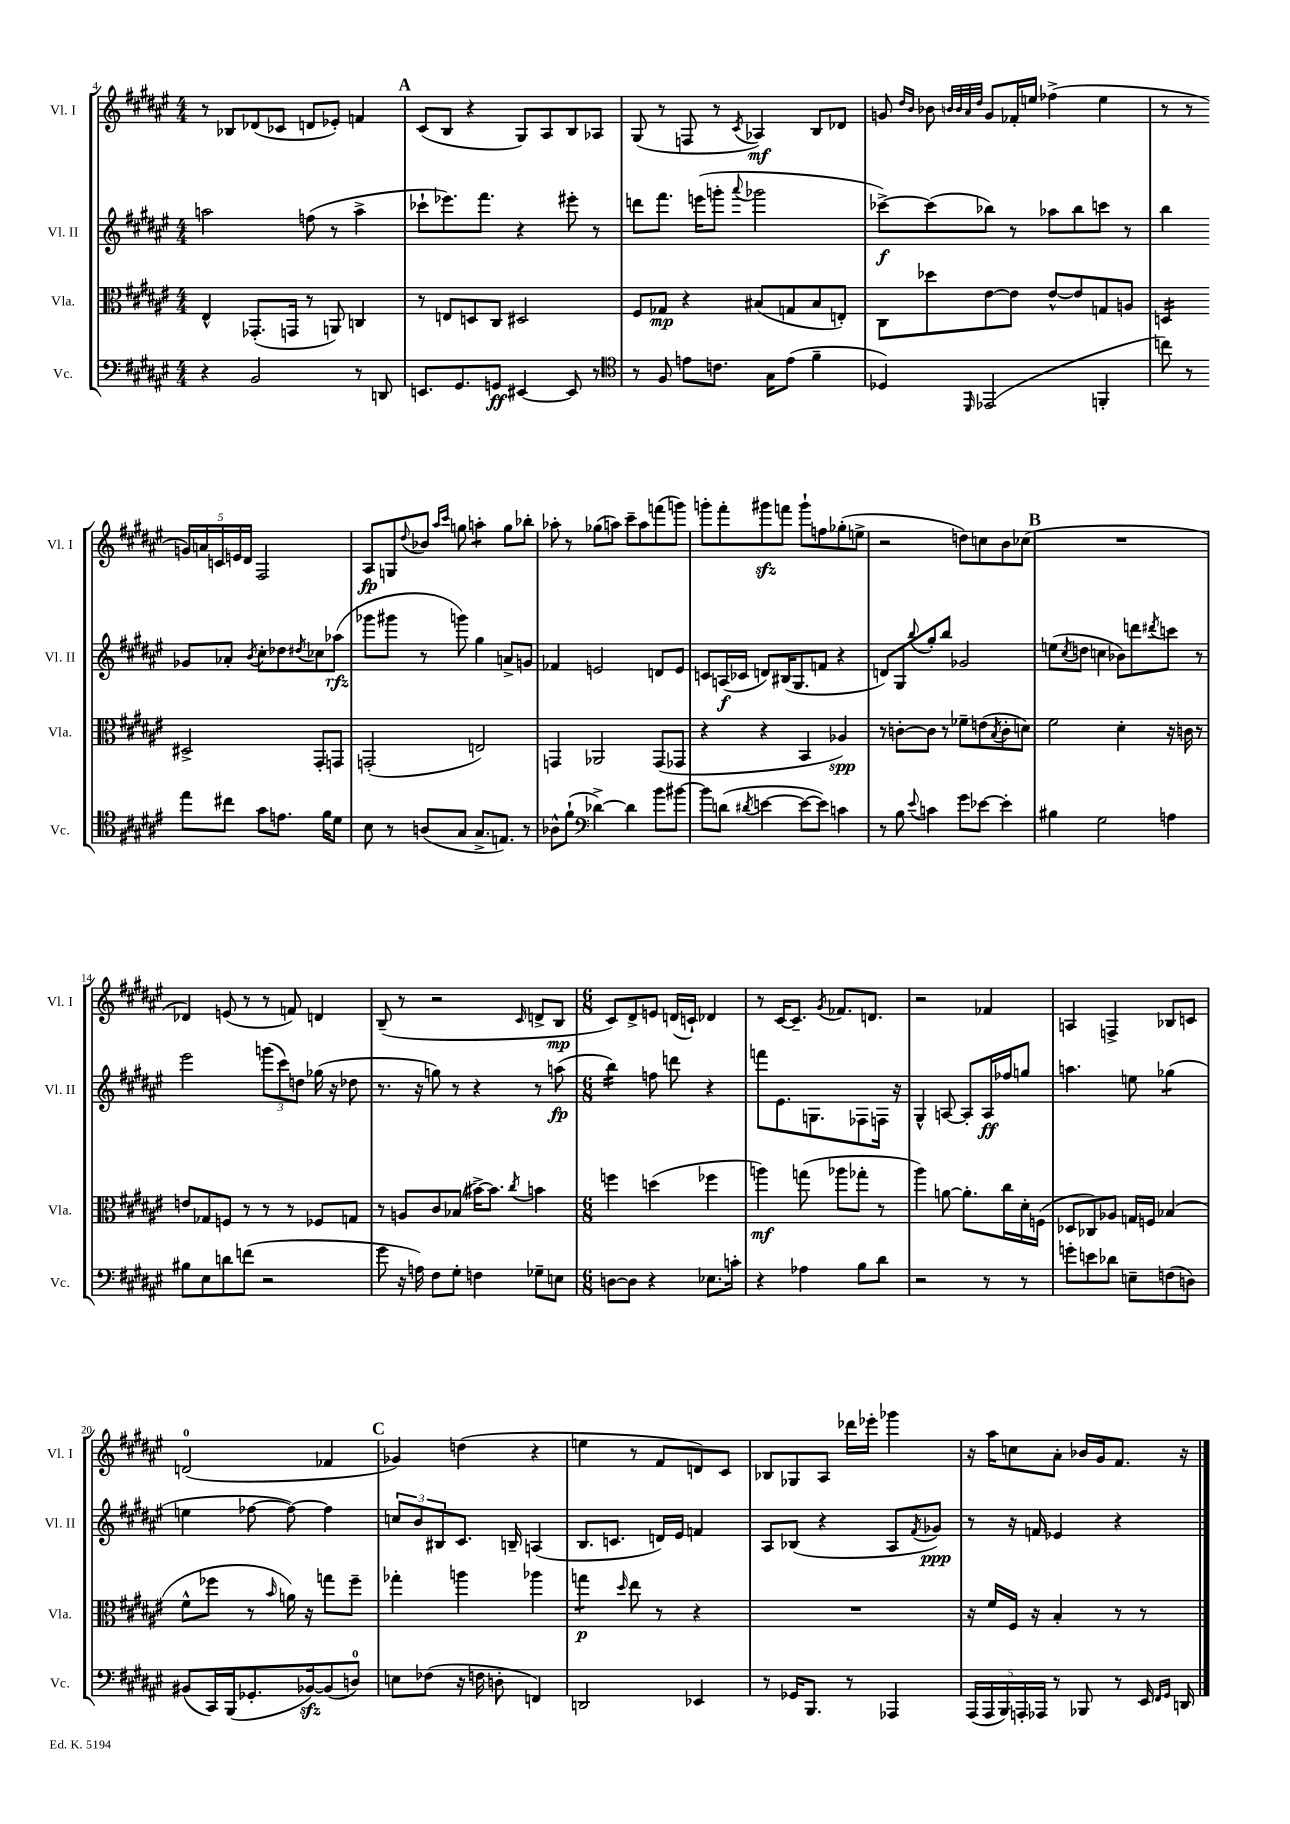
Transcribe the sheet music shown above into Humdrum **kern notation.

**kern	**kern	**kern	**kern
*staff4	*staff3	*staff2	*staff1
*clefF4	*clefC3	*clefG2	*clefG2
*k[f#c#g#d#a#e#]	*k[f#c#g#d#a#e#]	*k[f#c#g#d#a#e#]	*k[f#c#g#d#a#e#]
*M4/4	*M4/4	*M4/4	*M4/4
4r	4E#^^/	2aa\	8r
.	.	.	8B-/L
2BB/	(8.GG-'/L	.	(8d-/
.	.	.	8c-/J
.	16GG/Jk	.	.
.	8r	(8ff\	8d/L
.	8AA/)	8r	8e-'/J)
8r	4C/	4aa^\	4f/
8DD/	.	.	.
=	=	=	=
8.EE/L	8r	8ccc-`\L	(8c#/L
.	8E/L	8.eee-\)	8B/J
8.GG#/	.	.	.
.	8D/	.	4r
.	.	8.fff#\J	.
8GG/J	8C#/J	.	.
[4EE#/	2D#/	4r	8G#/L)
.	.	.	8A#/
8EE#/]	.	8eee#'\	8B/
8r	.	8r	8A-/J
=	=	=	=
*clefC4	*	*	*
8r	8F#/L	8ddd\L	(8G#/
8F#/	8G-/J	8.fff#\J	8r
8e\L	4r	.	8F/
.	.	(16eee\LK	.
8.c\J	.	8ggg'\J	8r
.	.	8qqaaa#/	8qc#/
.	(8B#/L	2ggg-\	4A-/)
16G#\LK	.	.	.
(8e\J	8G/	.	.
4f#~\	8B#/	.	8B/L
.	8E'/J)	.	8d-/J
=	=	=	=
4D-/)	8C#\L	[8ccc-^\L)	8g/
.	.	.	16qqdd#/LL
.	.	.	16qqb/JJ
.	8dd-\	(8ccc-\]	8b-\
.	.	.	32qqb/LLL
.	.	.	32qqb/
.	.	.	32qqa#/
16qqDD#/	.	.	32qqdd#/JJJ
(2EE-/	[8e#\	8bb-\J)	8g/L
.	8e#\]J	8r	16f-'/L
.	.	.	16ee/JJ
.	[8e#^^/L	8aa-\L	(4ff-^\
.	8e#/]	8bb-\	.
4FF'/	8G/	8ccc\J	4ee\
.	8A/J	8r	.
=	=	=	=
8cc\)	4D/	4bb\	8r
8r	.	.	8r
8ee#\L	2D#^/	8g-/L	20g/LL)
.	.	.	20a/
.	.	.	20c/
8cc#\J	.	8a-'/J	.
.	.	.	20e/
.	.	.	20d#/JJ
.	.	8qb/	.
8g#\L	.	8cc#'\L	2F#/
8.e\J	.	8dd-\	.
.	.	8qdd#/	.
.	8GG#'/L	8cc-\	.
16f#\LK	.	.	.
8d#\J	8GG/J	(8aa-\J	.
=	=	=	=
8B\	(2GG'/	8ggg-\L	8A#/L
8r	.	8ggg#\J	8G/
.	.	.	8qqdd#/
(8A/L	.	8r	8b-/J
.	.	.	16qqaa#/LL
.	.	.	16qqccc#/JJ
8G#/J	.	8ggg\)	8gg\
8.G#^/L	2E/)	4gg#\	4aa'\
8.E/J)	.	.	.
.	.	8a^/L	8gg\L
8r	.	8g/J	8bb-'\J
=	=	=	=
8A-^^\L	4GG/	4f-/	8aa-'\
(8f#`\J	.	.	8r
*clefF4	*	*	*
[4d-^\)	2AA-/	2e/	(8gg-\L
.	.	.	8aa\J)
4d-\]	.	.	8ccc#~\L
.	.	.	8aa\
8b\L	(8GG/L	8d/L	(8fff\
[8b#\J	8GG-/J	8e/J	8ggg\J)
=	=	=	=
8b#\]L	4r	8c/L	8ggg'\L
(8d\J	.	(16A/L	8fff#'\
.	.	16c-/JJ	.
8qd#/	.	.	.
[4e\	4r	8d/L)	8ggg#\
.	.	(16B#/K	8fff\J
.	.	8.G#/	.
8e\_L	4BB/	.	8ggg#`\L
8e\]J)	.	8f/J	8ff\
4c\	4A-/)	4r	(8gg-'\
.	.	.	8ee^\J
=	=	=	=
8r	8r	8d/L)	2r
8B\	[8c'\L	8G#/	.
8qqe#/	.	8qqbb/	.
4c\	8c\]J	8gg#'/	.
.	8r	8bb/J	.
8g#\L	8f-~\L	2g-/	8dd\L)
[8e-\J	(8e\	.	8cc\
.	8qB/	.	.
4e-'\]	8c'\	.	8b\
.	8d\J)	.	(8cc-\J
=	=	=	=
4B#\	2f#\	(8ee\L	1r
.	.	8qcc#/	.
.	.	8dd\J	.
2G#\	.	4cc\	.
.	4d#'\	8b-\L)	.
.	.	8ddd\	.
.	.	8qddd#/	.
4A\	16r	8ccc\J	.
.	16c\	.	.
.	8r	8r	.
=	=	=	=
8B#\L	8e/L	2eee#\	4d-/)
8E#\	8G-/	.	.
8d\	8F/J	.	(8e/
(8f\J	8r	.	8r
2r	8r	(12ggg\L	8r
.	.	12ccc#\)	.
.	8r	.	8f/)
.	.	12dd\J	.
.	8F-/L	(16gg-\	4d/
.	.	16r	.
.	8G/J	8dd-\	.
=	=	=	=
8g#\	8r	8.r	(8B~/
16r	8A/L	.	8r
16A\)	.	16r	.
8F#\L	8c#/	8gg\)	2r
8G#'\J	(8B-/J	8r	.
4F\	[16b#^\LK)	4r	.
.	8.b#\]J	.	.
.	8qcc#/	.	16qqc#/
8G-~\L	4b\	8r	8d^/L
8E\J	.	(8aa\	8B/J
=	=	=	=
*M6/8	*M6/8	*M6/8	*M6/8
[8D\L	4ff\	4bb\)	8c#/L)
8D\]J	.	.	8d#^/
4r	(4dd\	8ff\	8e/J
.	.	8ddd\	(16d/LL
.	.	.	16c`/JJ)
8.E-\L	4ff-\	4r	4d-/
16c'\Jk	.	.	.
=	=	=	=
4r	4aa\)	8fff\L	8r
.	.	8.e#\	[16c#/LK
.	.	.	8.c#~/]J
4A-\	(8gg\	.	.
.	.	8.G\	.
.	.	.	8qg#/
.	8aa-\L	.	8.f-/L
8B\L	8gg-'\J	8F-\	.
.	.	.	8.d/J
8d#\J	8r	16F\Jk	.
.	.	16r	.
=	=	=	=
2r	4aa#\)	4G#^^/	2r
.	[8a\	[8A/	.
.	8.a'\]L	8A'/]L	.
8r	.	16A/L	4f-/
.	16cc#\L	16ff-/J	.
8r	16d#'\	8gg/J	.
.	(16F\JJ	.	.
=	=	=	=
8g'\L	8D-/L	4.aa\	4A/
8e\	8C-/)	.	.
8d-\J	8A-/J	.	4F^/
8E~\L	16G/LL	8ee\	.
.	16F/JJ	.	.
(8F\	(4B-/	(4gg-\	8B-/L
8D\J)	.	.	8c/J
=	=	=	=
(8BB#/L	8f#^^\L	4ee\	(2d/
16CC#/L)	8ff-\J	.	.
(16BBB/J	.	.	.
8.GG-'/	8r	[8ff-\	.
.	16qqb/	.	.
.	16a\)	8ff-\_)	.
[16BB-/k)	16r	.	.
(8BB-/]	8gg\L	4ff-\]	4f-/
8D/J)	8ff-~\J	.	.
=	=	=	=
8E\L	4gg-'\	12cc/L	4g-/)
.	.	12b/	.
(8F-\J	.	.	.
.	.	12B#/	.
16r	4aa\	8.c#/J	(4dd\
16F\	.	.	.
8D'\	.	.	.
.	.	16B~/	.
4FF/)	4aa-\	(4A/	4r
=	=	=	=
2DD/	4gg\	8.B/L	4ee\
.	.	8.c/J	.
.	16qqdd#/	.	.
.	8ee#\	.	8r
.	8r	16d/LL)	8f#/L
.	.	16e#/JJ	.
4EE-/	4r	4f/	8d/)
.	.	.	8c#/J
=	=	=	=
8r	2.r	8A#/L	8B-/L
16GG-/LK	.	(8B-/J	8G-/
8.BBB/J	.	.	.
.	.	4r	8A#/J
8r	.	.	16ddd-\LL
.	.	.	16eee-'\JJ
4AAA-/	.	8A#/L	4ggg-\
.	.	8qf#/	.
.	.	8g-/J)	.
=	=	=	=
(20AAA#/LL	16r	8r	16r
20AAA#/	.	.	.
.	16f#/LL	.	16aa#\LK
20BBB/)	.	.	.
.	16F#/JJ	16r	8cc\
20AAA'/	.	.	.
.	16r	16f/	.
20AAA-/JJ	.	.	.
8r	4B'/	4e-/	8a#'\J
8BBB-/	.	.	16b-/LL
.	.	.	16g#/J
8r	8r	4r	8.f#/J
16EE#/	8r	.	.
16qqFF#/LL	.	.	.
16qqGG#/JJ	.	.	.
16DD/	.	.	16r
==	==	==	==
*-	*-	*-	*-
